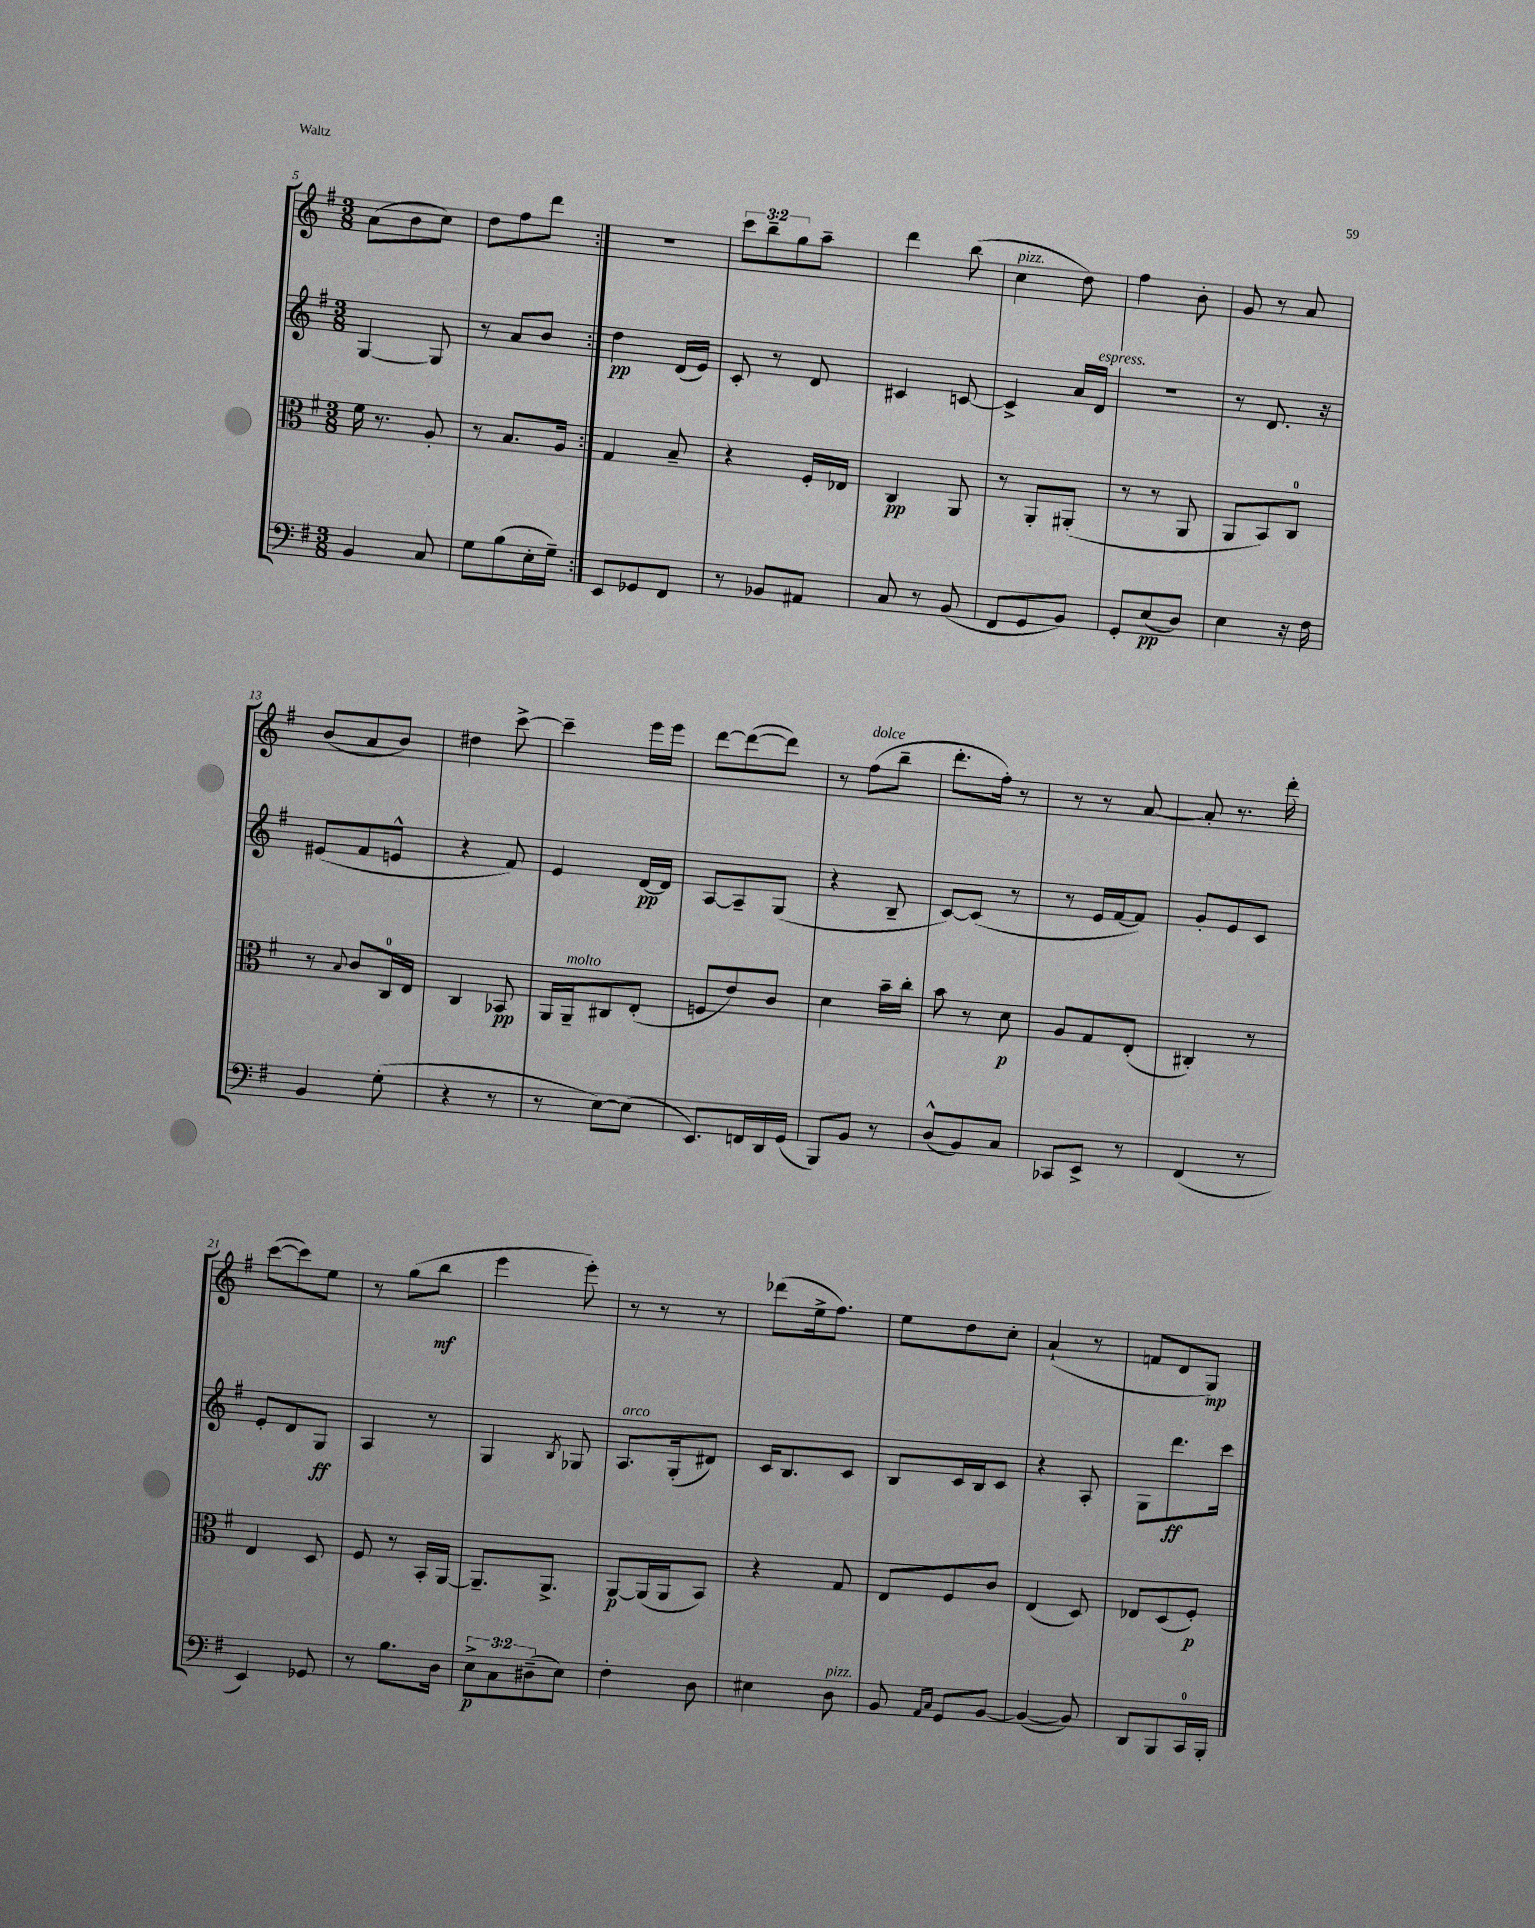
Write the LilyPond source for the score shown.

<<
\new StaffGroup <<
\new Staff = "s0" {
    \clef treble \key g \major \numericTimeSignature \time 3/8 \override Staff.TupletNumber.text = #tuplet-number::calc-fraction-text
    \repeat volta 2 { a'8( b'8 c''8) |
    d''8 fis''8 d'''8 | }
    R4. |
    \tuplet 3/2 { c'''8 b''8-- g''8 } a''8-- |
    d'''4 b''8( |
    c''4^\markup { \italic "pizz." } d''8) |
    fis''4 b'8-. |
    g'8 r8 a'8 |
    b'8( a'8 b'8) |
    dis''4 c'''8~-> |
    c'''4-- e'''16 e'''16 |
    d'''8~ d'''8~( d'''8) |
    r8 fis''8^\markup { \italic "dolce" }( b''8-- |
    d'''8.-. fis''16-.) r8 |
    r8 r8 a'8~ |
    a'8-. r8. d'''16-. |
    c'''8~( c'''8) e''8 |
    r8 g''8( b''8\mf |
    e'''4 e'''8-.) |
    r8 r8 r8 |
    des'''8( e''16-> fis''8.) |
    e''8 d''8 c''8-. |
    a'4-!( r8 |
    f'8 d'8 g8\mp) \bar "|." |
}
\new Staff = "s1" {
    \clef treble \key g \major \numericTimeSignature \time 3/8
    \repeat volta 2 { g4~ g8 |
    r8 a'8 b'8 | }
    d''4\pp d'16( e'16) |
    c'8-. r8 d'8 |
    cis'4 c'8~ |
    c'4-> a'16 d'16^\markup { \italic "espress." } |
    R4. |
    r8 d'8. r16 |
    eis'8( fis'8 e'8-^ |
    r4 fis'8) |
    e'4 d'16~\pp d'16 |
    a8~ a8-- g8( |
    r4 b8-- |
    c'8~) c'8( r8 |
    r8 e'16 fis'16~ fis'8) |
    g'8-. e'8 c'8 |
    e'8-. d'8 g8\ff |
    a4 r8 |
    g4 \acciaccatura { b8 } ges8 |
    a8.^\markup { \italic "arco" } g16-.( dis'8) |
    c'16 b8. c'8 |
    b8 c'16 b16 c'8 |
    r4 a8-. |
    g8 d'''8.\ff c'''16 \bar "|." |
}
\new Staff = "s2" {
    \clef alto \key g \major \numericTimeSignature \time 3/8
    \repeat volta 2 { fis'16 r8. a8-. |
    r8 b8. a16 | }
    g4 b8-- |
    r4 fis16-. ees16 |
    c4\pp a,8 |
    r8 a,8-. ais,8-.( |
    r8 r8 a,8 |
    a,8 b,8) c8-0 |
    r8 \appoggiatura { b8 } c'8 c16-0 e16 |
    c4 bes,8\pp |
    a,16 a,16--^\markup { \italic "molto" } cis8 e8-.( |
    f8 e'8) c'8 |
    d'4 b'16-- c''16-. |
    b'8 r8 d'8\p |
    a8 g8 e8-.( |
    cis4-.) r8 |
    e4 d8 |
    fis8 r8 b,16-. a,16~ |
    a,8.-- a,8.-> |
    a,8~\p a,16( a,16 b,8) |
    r4 g8 |
    e8 fis8 c'8 |
    e4( d8) |
    ees8 d8( fis8-.\p) \bar "|." |
}
\new Staff = "s3" {
    \clef bass \key g \major \numericTimeSignature \time 3/8 \override Staff.TupletNumber.text = #tuplet-number::calc-fraction-text
    \repeat volta 2 { b,4 c8 |
    g8 b8( e16-. g16--) | }
    e,8 ges,8 fis,8 |
    r8 bes,8 ais,8 |
    c8 r8 b,8( |
    fis,8 g,8 b,8) |
    g,8-. e8\pp( d8) |
    e4 r16 fis16 |
    b,4 g8-.( |
    r4 r8 |
    r8 e8~) e8( |
    e,8.) f,16 d,16 g,16( |
    b,,8) b,8 r8 |
    d8-^( b,8) c8 |
    ces,8 e,8-> r8 |
    fis,4( r8 |
    e,4) ges,8 |
    r8 b8. d16 |
    \tuplet 3/2 { e8->\p c8 dis8--( } e8) |
    fis4-. d8 |
    eis4 d8^\markup { \italic "pizz." } |
    b,8 \grace { a,16 c16 } g,8 b,8~ |
    b,4~( b,8) |
    d,8 b,,8 c,16-0 b,,16-. \bar "|." |
}
>>
>>
\layout { \context { \Score currentBarNumber = #5 } }
